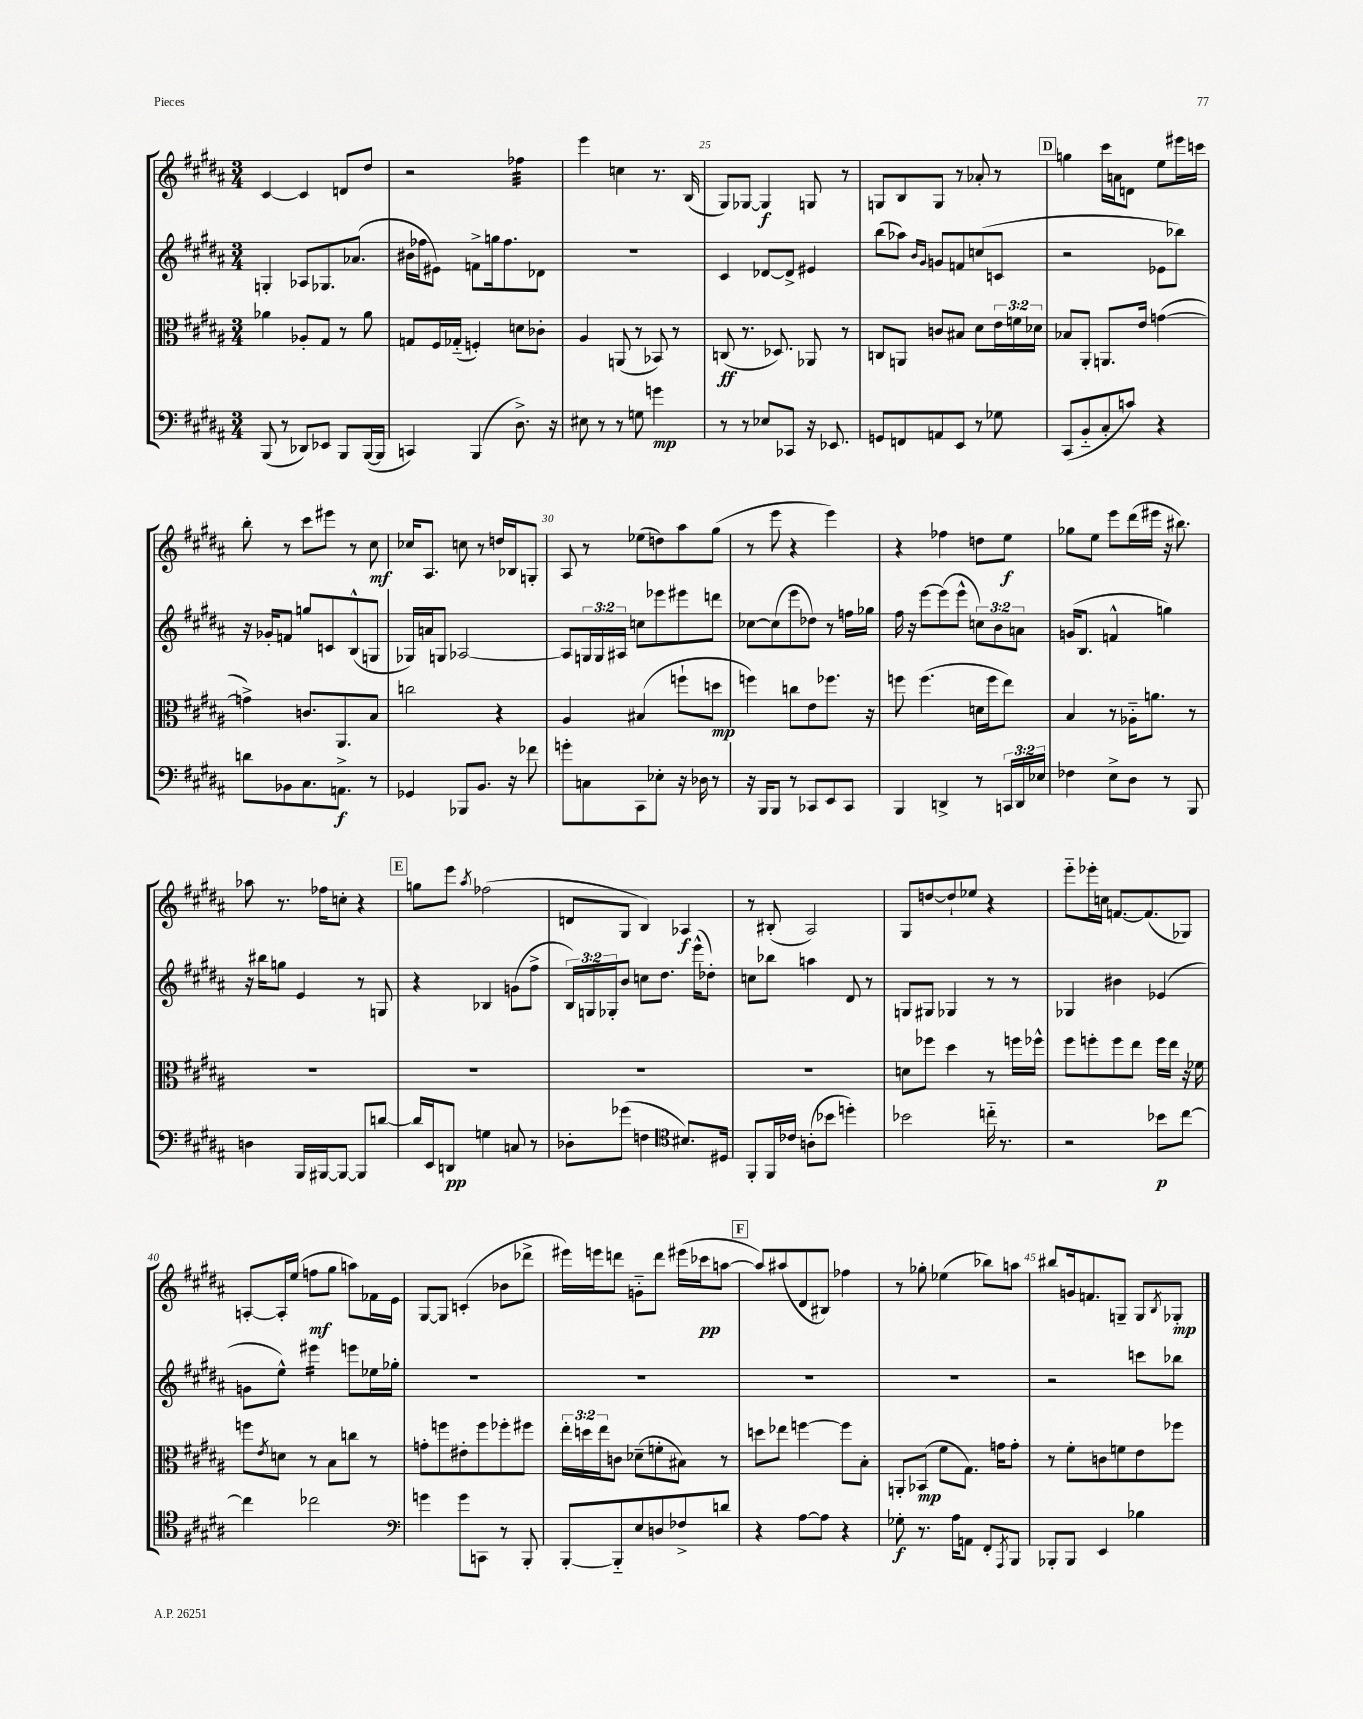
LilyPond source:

<<
\new StaffGroup <<
\new Staff = "s0" {
    \clef treble \key b \major \numericTimeSignature \time 3/4
    cis'4~ cis'4 d'8 dis''8 |
    r2 fes''4:32 |
    e'''4 c''4 r8. b16( |
    gis8) ges8~ ges4\f g8 r8 |
    g8 b8 g8 r8 aes'8-. r8 |
    \mark \markup { \box "D" } g''4 cis'''16 a'16 d'8 e''8 eis'''16 c'''16 |
    b''8-. r8 cis'''8 eis'''8 r8 cis''8\mf |
    ces''16 ais8. c''8 r8 d''16 bes16 g8-. |
    ais8 r8 ees''8( d''8) ais''8 gis''8( |
    r8 e'''8 r4 e'''4) |
    r4 fes''4 d''8 e''8\f |
    ges''8 e''8 e'''8 dis'''16( eis'''16 r16 bis''8.) |
    aes''8 r8. fes''16 c''8-. r4 |
    \mark \markup { \box "E" } g''8 e'''8 \acciaccatura { ais''8 } fes''2( |
    d'8 gis8 b4) aes4\f |
    r8 bis8-.( ais2) |
    gis8 d''8~ d''8-! ees''8 r4 |
    e'''8-_ ees'''16-. c''16 f'8.~ f'8.( ges8) |
    a8~-. a16-. e''16( f''8\mf gis''8 a''8) fes'16 e'16 |
    gis8~ gis8 c'4-.( bes'8 des'''8-> |
    eis'''16) e'''16 d'''8 g'8-_ d'''8 eis'''16( ces'''16\pp a''8~ |
    \mark \markup { \box "F" } a''8) ais''8( dis'8 bis8) fes''4 |
    r8 ges''8-. ees''4( bes''8) a''8 |
    bis''8 g'16 f'8. g8-- g8 \acciaccatura { b8 } ges8-.\mp \bar "|." |
}
\new Staff = "s1" {
    \clef treble \key b \major \numericTimeSignature \time 3/4 \override Staff.TupletNumber.text = #tuplet-number::calc-fraction-text
    g4-. aes8 ges8. aes'8.( |
    bis'16 fes''16 eis'8) f'8-> g''16 fes''8. des'8 |
    r2. |
    cis'4 des'8~ des'8-> eis'4 |
    b''8( aes''8) \grace { b'16 gis'16 } g'8 f'8 c''8( c'8 |
    \mark \markup { \box "D" } r2 ees'8 bes''8) |
    r16 ges'16-. f'8 g''8 c'8 b8-^( g8 |
    ges16) a'16 g8 aes2~ |
    aes8 \tuplet 3/2 { g16 g16 ais16 } c''8 ees'''8 eis'''8 d'''8 |
    ces''8~ ces''8( e'''8 des''8) r8 f''16 ges''16 |
    fis''16 r16 e'''8~ e'''8( e'''8-^ \tuplet 3/2 { c''8) b'8 a'8 } |
    g'16( b8. f'4-^ g''4) |
    r16 bis''16 g''8 e'4 r8 g8 |
    \mark \markup { \box "E" } r4 bes4 g'8( fis''8-> |
    \tuplet 3/2 { b16) g16 ges16-. } b'8 c''8 dis''8. e'''16-^( des''8-.) |
    c''8 bes''8 a''4 dis'8 r8 |
    g8 gis8 ges4 r8 r8 |
    ges4 bis'4 ees'4( |
    g'8 e''8-^) eis'''4:16 e'''8 ees''16 ges''16-. |
    R2. |
    R2. |
    \mark \markup { \box "F" } R2. |
    R2. |
    r2 c'''8 bes''8 \bar "|." |
}
\new Staff = "s2" {
    \clef alto \key b \major \numericTimeSignature \time 3/4 \override Staff.TupletNumber.text = #tuplet-number::calc-fraction-text
    aes'4 aes8-. gis8 r8 aes'8 |
    g8 fis16 ges16-_( f4-.) d'8 ces'8-. |
    ais4 a,8( r8 bes,8) r8 |
    c8\ff( r8. des8.) aes,8 r8 |
    c8 a,8 c'8 bis8 dis'8 \tuplet 3/2 { e'16 f'16 des'16 } |
    \mark \markup { \box "D" } bes8 ais,8-. a,8. e'16 g'4~( |
    g'4->) c'8. ais,8. b8 |
    c''2 r4 |
    ais4 bis4( f''8-! d''8\mp |
    f''4) c''8 e'8 fes''8. r16 |
    f''8 f''4.( d'16 f''16 e''8) |
    b4 r8 aes16-_ a'8. r8 |
    R2. |
    \mark \markup { \box "E" } R2. |
    R2. |
    R2. |
    d'8 fes''8 dis''4 r8 f''16 fes''16-^ |
    fis''8 f''8-. f''8 e''8 f''16 e''16 r16 fes'16 |
    f''8 \acciaccatura { e'8 } d'8 r8 b8 c''8 r8 |
    g'8-. f''8 eis'8-. f''8 fes''8-. fis''8 |
    \tuplet 3/2 { e''16-. d''16 e''16 } c'8 des'8--( f'8-. bis8) r8 |
    \mark \markup { \box "F" } d''8 ees''8 f''4~ f''8 b8-. |
    a,8-. bes,8\mp( fis'8 gis8.) g'16 g'8-. |
    r8 fis'8-. c'8 f'8 e'8 fes''8 \bar "|." |
}
\new Staff = "s3" {
    \clef bass \key b \major \numericTimeSignature \time 3/4 \override Staff.TupletNumber.text = #tuplet-number::calc-fraction-text
    b,,8( r8 des,8) ees,8 b,,8 b,,16~( b,,16 |
    c,4) b,,4( dis8.->) r16 |
    eis8 r8 r8 g8 g'4\mp |
    r8 r8 ees8 ces,8 r16 ees,8. |
    g,8 f,8 a,8 e,8 r8 ges8 |
    \mark \markup { \box "D" } cis,8( b,8-_ cis8-. c'8) r4 |
    d'8 bes,8 cis8. a,8.->\f r8 |
    ges,4 bes,,8 b,8. r16 fes'8 |
    g'8-. c8 cis,8 ees8-. r16 des16 r8 |
    r16 b,,16 b,,8 r8 ces,8 e,8 ces,8 |
    b,,4 d,4-> r8 \tuplet 3/2 { c,16 d,16 ees16 } |
    fes4 e8-> dis8 r8 b,,8 |
    d4 b,,16 bis,,16~ bis,,8~ bis,,8 d'8~ |
    \mark \markup { \box "E" } d'16 e,16 d,8\pp g4 c8 r8 |
    des8-. ges'8( f4 \clef tenor bis8.) dis16 |
    fis,8-. fis,16 ces'16 a8-.( bes'8 d''4-.) |
    bes'2 c''16-_ r8. |
    r2 bes'8\p cis''8~ |
    cis''4 ces''2 |
    \clef bass g'4 g'8 c,8 r8 b,,8-. |
    b,,8~-. b,,8-_ e8 d8 fes8-> d'8 |
    \mark \markup { \box "F" } r4 ais8~ ais8 r4 |
    ges8-.\f r8. ais16 a,8 fis,8-. \acciaccatura { ais,,8 } b,,8 |
    bes,,8-. bes,,8 e,4 bes4 \bar "|." |
}
>>
>>
\layout { \context { \Score currentBarNumber = #22 \override BarNumber.break-visibility = ##(#f #t #t) barNumberVisibility = #(every-nth-bar-number-visible 5) } }
